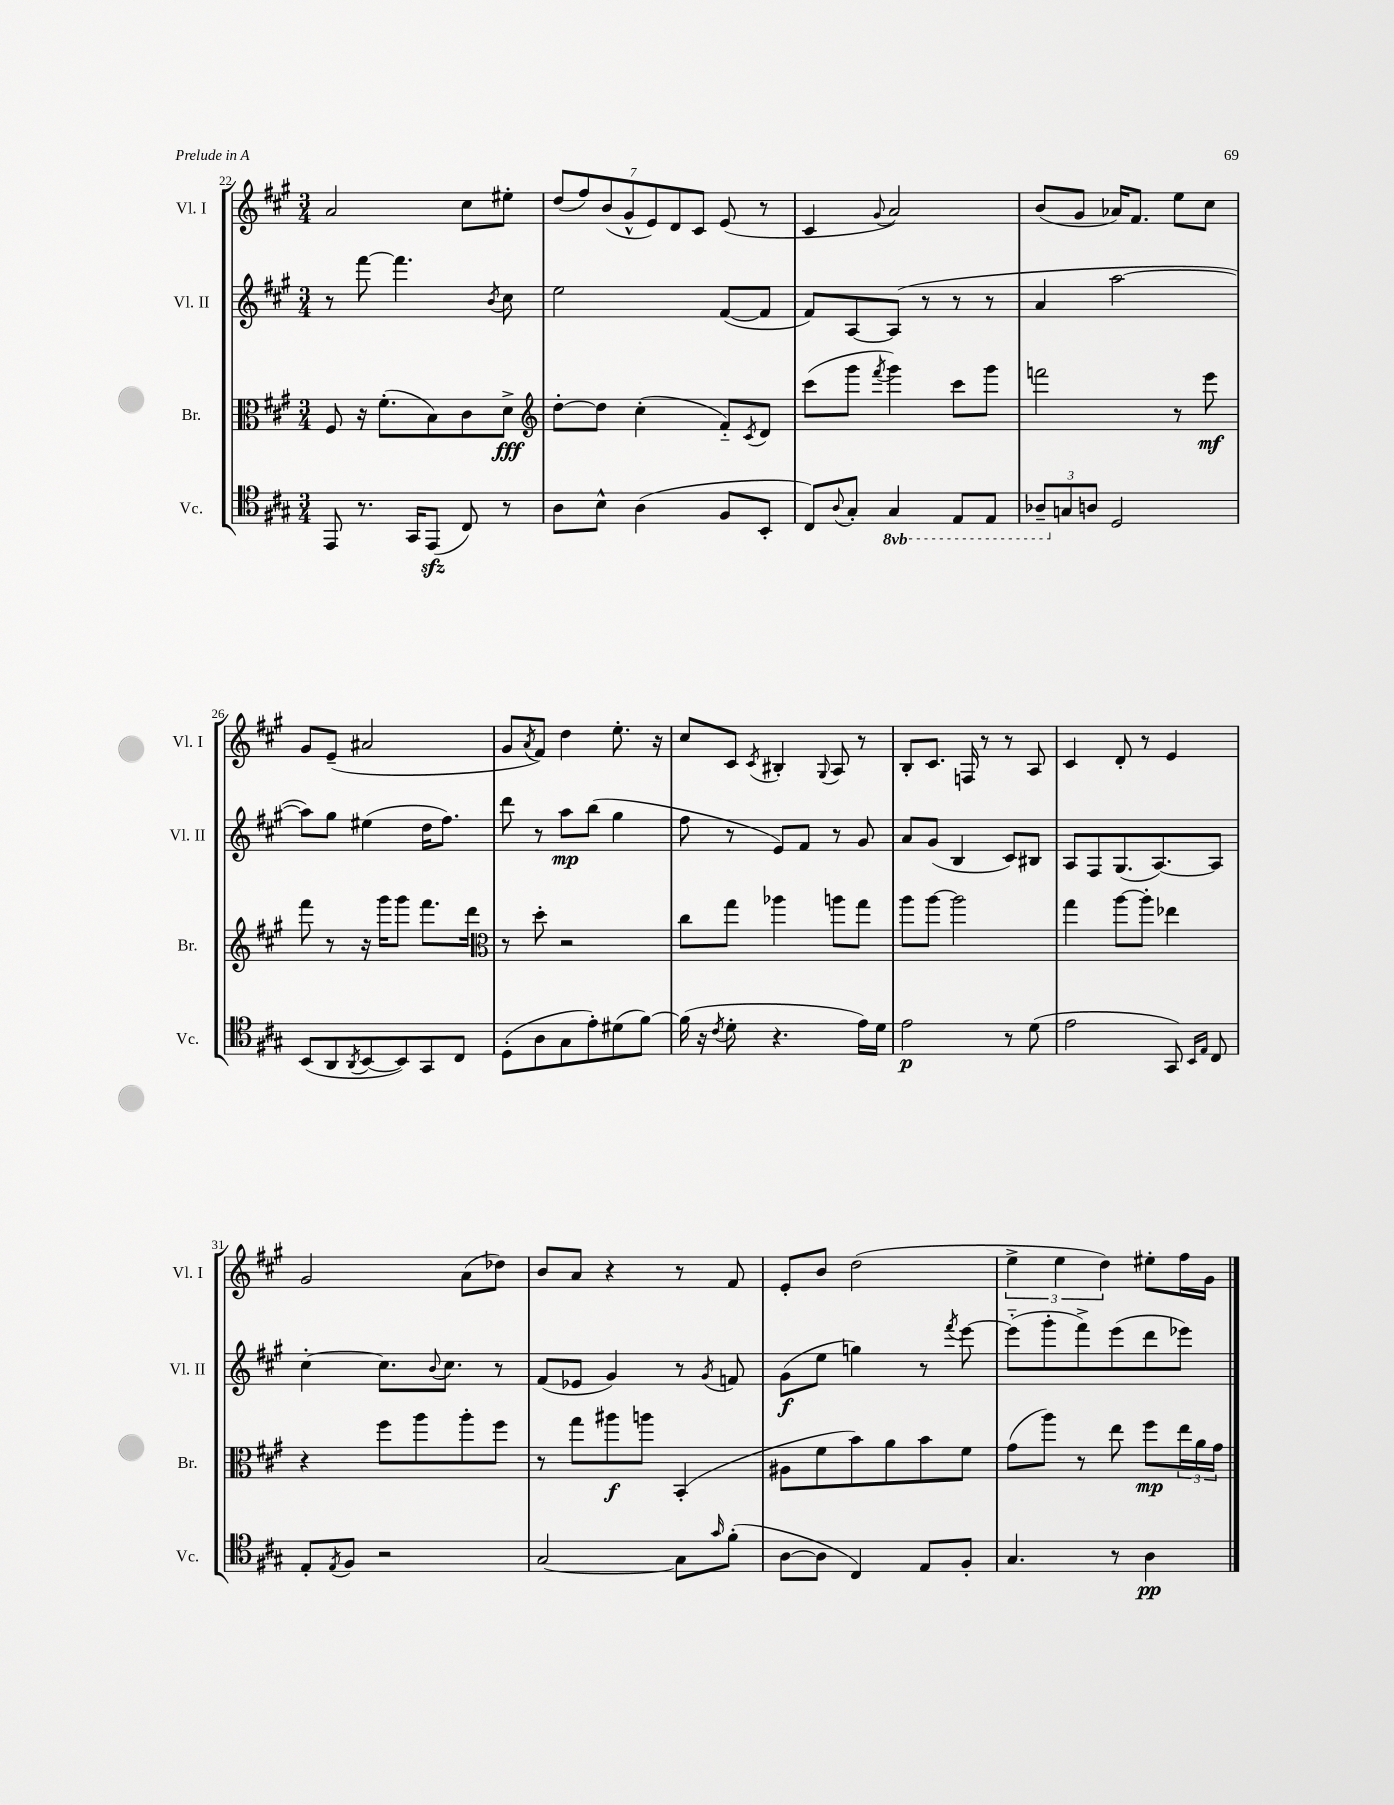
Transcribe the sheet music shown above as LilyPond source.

<<
\new StaffGroup <<
\new Staff = "s0" \with { instrumentName = "Vl. I" shortInstrumentName = "Vl. I" } {
    \clef treble \key a \major \numericTimeSignature \time 3/4
    a'2 cis''8 eis''8-. |
    \tuplet 7/4 { d''8( fis''8) b'8( gis'8-^ e'8) d'8 cis'8 } e'8( r8 |
    cis'4 \appoggiatura { gis'8 } a'2) |
    b'8( gis'8 aes'16) fis'8. e''8 cis''8 |
    gis'8 e'8--( ais'2 |
    gis'8 \acciaccatura { a'8 } fis'8) d''4 e''8.-. r16 |
    cis''8 cis'8 \acciaccatura { cis'8 } bis4-. \appoggiatura { gis8 } a8 r8 |
    b8-. cis'8. f16 r8 r8 a8 |
    cis'4 d'8-. r8 e'4 |
    gis'2 a'8( des''8) |
    b'8 a'8 r4 r8 fis'8 |
    e'8-. b'8 d''2( |
    \tuplet 3/2 { e''4-> e''4 d''4) } eis''8-. fis''16 gis'16 \bar "|." |
}
\new Staff = "s1" \with { instrumentName = "Vl. II" shortInstrumentName = "Vl. II" } {
    \clef treble \key a \major \numericTimeSignature \time 3/4
    r8 fis'''8~ fis'''4. \acciaccatura { b'8 } cis''8 |
    e''2 fis'8~( fis'8 |
    fis'8) a8~ a8( r8 r8 r8 |
    a'4 a''2~ |
    a''8) gis''8 eis''4( d''16 fis''8.) |
    d'''8 r8 a''8\mp b''8( gis''4 |
    fis''8 r8 e'8) fis'8 r8 gis'8 |
    a'8 gis'8( b4 cis'8) bis8 |
    a8 fis8 gis8.( a8.~) a8 |
    cis''4~-. cis''8. \appoggiatura { b'8 } cis''8. r8 |
    fis'8( ees'8 gis'4) r8 \acciaccatura { gis'8 } f'8 |
    gis'8\f( e''8 g''4) r8 \acciaccatura { fis'''8 } e'''8~ |
    e'''8-_( gis'''8-. fis'''8->) e'''8( d'''8 ees'''8) \bar "|." |
}
\new Staff = "s2" \with { instrumentName = "Br." shortInstrumentName = "Br." } {
    \clef alto \key a \major \numericTimeSignature \time 3/4
    fis8 r16 fis'8.-.( b8) cis'8 d'8->\fff |
    \clef treble d''8~-. d''8 cis''4-.( fis'8-_) \acciaccatura { cis'8 } d'8 |
    cis'''8( gis'''8 \acciaccatura { fis'''8 } gis'''4) cis'''8 gis'''8 |
    f'''2 r8 e'''8\mf |
    fis'''8 r8 r16 gis'''16 gis'''8 fis'''8. d'''16 |
    \clef alto r8 d''8-. r2 |
    cis''8 gis''8 aes''4 a''8 gis''8 |
    a''8 a''8~ a''2 |
    gis''4 a''8~ a''8-. ees''4 |
    r4 fis''8 a''8 a''8-. fis''8 |
    r8 gis''8 ais''8\f a''8 b,4-.( |
    ais8 fis'8 b'8) a'8 b'8 fis'8 |
    gis'8( a''8) r8 e''8 fis''8\mp \tuplet 3/2 { e''16 a'16 gis'16 } \bar "|." |
}
\new Staff = "s3" \with { instrumentName = "Vc." shortInstrumentName = "Vc." } {
    \clef tenor \key a \major \numericTimeSignature \time 3/4 \set Staff.ottavationMarkups = #ottavation-simple-ordinals
    e,8 r8. gis,16 e,8\sfz( cis8) r8 |
    a8 b8-^ a4( fis8 b,8-. |
    cis8) \appoggiatura { a8 } gis8-. \ottava #-1 gis,4 e,8 e,8 |
    \tuplet 3/2 { aes,8-- \ottava #0 g8 a!8 } d2 |
    b,8( a,8 \acciaccatura { a,8 } b,8~ b,8) gis,8 cis8 |
    d8-.( a8 gis8 e'8-.) dis'8( fis'8~) |
    fis'16( r16 \acciaccatura { cis'8 } d'8-. r4. e'16) d'16 |
    e'2\p r8 d'8( |
    e'2 gis,8) \grace { b,16 e16 } cis8 |
    e8-. \acciaccatura { e8 } fis8 r2 |
    gis2~ gis8 \grace { gis'16 } fis'8-.( |
    a8~ a8 cis4) e8 fis8-. |
    gis4. r8 a4\pp \bar "|." |
}
>>
>>
\layout { \context { \Score currentBarNumber = #22 } }
